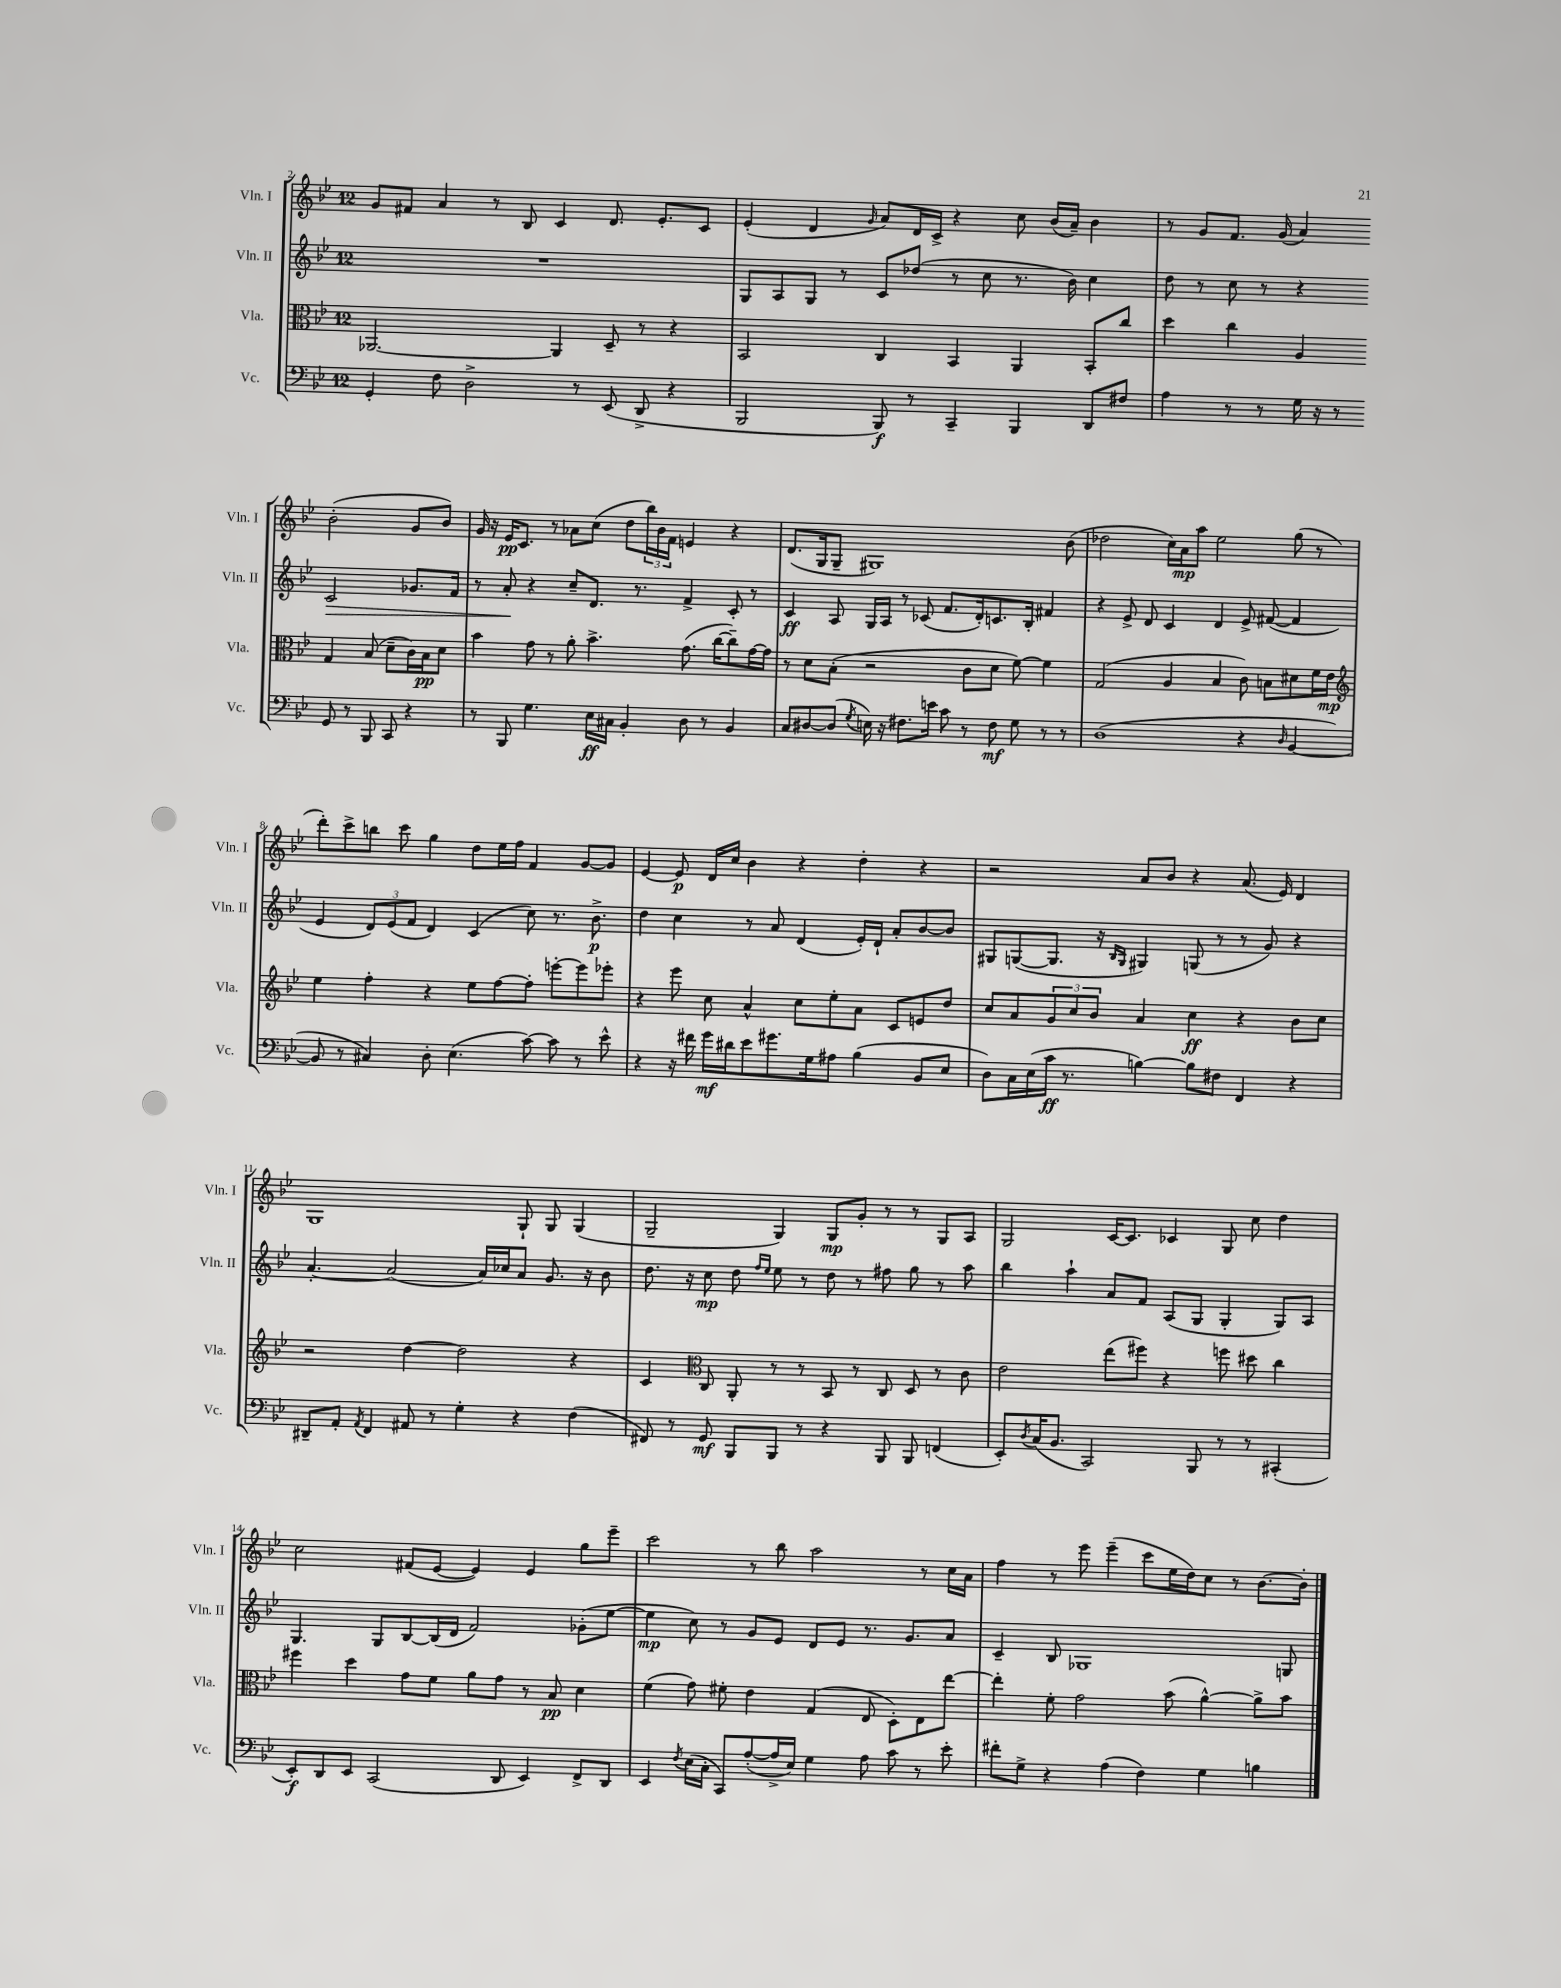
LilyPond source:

<<
\new StaffGroup <<
\new Staff = "s0" \with { instrumentName = "Vln. I" shortInstrumentName = "Vln. I" } {
    \clef treble \key bes \major \once \override Staff.TimeSignature.style = #'single-digit \time 12/8
    g'8 fis'8 a'4 r8 bes8 c'4 d'8. ees'8.-. c'8 |
    ees'4-.( d'4 \grace { g'16 } a'8) d'16 c'16-> r4 c''8 bes'16( a'16--) bes'4 |
    r8 g'8 f'8. g'16( a'4) bes'2-.( g'8 bes'8) |
    g'16 r16 ees'16\pp c'8. r8 aes'8 c''8( d''8 \tuplet 3/2 { bes''16) bes'16 f'16 } e'4 r4 |
    d'8.( g16 g8-- gis1) bes'8( |
    des''2 c''16) a'16\mp a''8 ees''2 g''8( r8 |
    d'''8-.) c'''8-> b''8 c'''8 g''4 d''8 ees''16 f''16 f'4 g'8~ g'8 |
    ees'4~ ees'8\p d'16 c''16 bes'4 r4 d''4-. r4 |
    r2 a'8 bes'8 r4 a'8.( ees'16) d'4 |
    g1 g8-! g8 g4( |
    g2-- g4) g8\mp g'8-. r8 r8 g8 a8 |
    g2 c'16~ c'8. ces'4 g8 c''8 d''4 |
    c''2 fis'8( ees'8~ ees'4) ees'4 g''8 ees'''8-- |
    c'''2 r8 bes''8 a''2 r8 c''16 a'16 |
    f''4 r8 ees'''8 ees'''4--( c'''8 ees''16 d''16) c''8 r8 bes'8.~ bes'16-. \bar "|." |
}
\new Staff = "s1" \with { instrumentName = "Vln. II" shortInstrumentName = "Vln. II" } {
    \clef treble \key bes \major \once \override Staff.TimeSignature.style = #'single-digit \time 12/8
    R1. |
    g8 a8 g8 r8 c'8 des''8( r8 c''8 r8. bes'16) c''4 |
    d''8 r8 c''8 r8 r4 c'2\> ges'8. f'16 |
    r8 a'8-.\! r4 c''8-- d'8. r8. f'4-> c'8-. r8 |
    c'4\ff a8 g16 a16 r8 ces'8( f'8. d'16-.) c'8. bes16-. fis'4 |
    r4 ees'8-> d'8 c'4 d'4 ees'8-> fis'8~( fis'4 |
    ees'4 \tuplet 3/2 { d'8) ees'8( f'8 } d'4) c'4( c''8) r8. bes'8.->\p |
    d''4 c''4 r8 a'8 d'4( ees'16-.) d'16-! a'8-. bes'8~ bes'8 |
    gis8 g8~( g8. r16 \grace { bes16 g16 } gis4) g8( r8 r8 g'8) r4 |
    a'4.~-. a'2( a'16) ces''16 a'8 g'8. r16 bes'8 |
    d''8. r16 c''8\mp d''8 \grace { f''16 ees''16 } ees''8 r8 d''8 r8 fis''8 g''8 r8 a''8 |
    bes''4 a''4-! a'8 f'8 a8( g8 g4-. g8) a8 |
    g4. g8 bes8~ bes16( d'16 f'2) ges'8-.( ees''8~ |
    ees''4\mp c''8) r8 g'8 ees'8 d'8 ees'8 r8. g'8. a'8 |
    c'4-- bes8 ges1 g8 \bar "|." |
}
\new Staff = "s2" \with { instrumentName = "Vla." shortInstrumentName = "Vla." } {
    \clef alto \key bes \major \once \override Staff.TimeSignature.style = #'single-digit \time 12/8
    aes,2.~ aes,4 d8-- r8 r4 |
    bes,2 c4 bes,4 a,4 bes,8-. c''8 |
    d''4 c''4 a4 g4 bes8( d'8-- c'16) bes16\pp d'8 |
    bes'4 g'8 r8 a'8-. bes'4.-> g'8.( c''16~ c''8--) g'16~ g'16 |
    r8 d'8 bes8-.( r2 c'8 d'8 f'8~) f'4 |
    g2( a4 bes4 c'8) b8 dis'8 f'16 ees'16\mp |
    \clef treble ees''4 f''4-. r4 ees''8 f''8~ f''8-. e'''8~-. e'''8 ees'''8-. |
    r4 ees'''8 c''8 a'4-^ c''8 ees''8-. a'8 c'8 e'8 d''8 |
    c''8 a'8 \tuplet 3/2 { g'8 c''8 bes'8 } a'4 c''4\ff r4 bes'8 c''8 |
    r2 d''4~ d''2 r4 |
    c'4 \clef alto c8 a,8-. r8 r8 bes,8 r8 c8 d8 r8 c'8 |
    ees'2 ees''8( fis''8) r4 f''8 dis''8 c''4 |
    fis''4 d''4 g'8 f'8 a'8 g'8 r8 bes8\pp d'4 |
    f'4( g'8) fis'8-. ees'4 g4( ees8 d8-.) ees8 ees''8~ |
    ees''4-. f'8-. g'2 bes'8( a'4~-^) a'8-> bes'8 \bar "|." |
}
\new Staff = "s3" \with { instrumentName = "Vc." shortInstrumentName = "Vc." } {
    \clef bass \key bes \major \once \override Staff.TimeSignature.style = #'single-digit \time 12/8
    g,4-. f8 d2-> r8 ees,8( d,8-> r4 |
    bes,,2 bes,,8\f) r8 c,4-- bes,,4 d,8 fis8 |
    a4 r8 r8 g16 r16 r8 g,8 r8 bes,,8 c,8 r4 |
    r8 bes,,8 g4. ees16\ff cis16 bes,4-. d8 r8 bes,4 |
    c8 dis8~ dis8( \acciaccatura { g8 } e16) r16 fis8. e'16 c'8 r8 fis8\mf g8 r8 r8 |
    d1( r4 \grace { d16 } bes,4~ |
    bes,8 r8 cis4) d8-. ees4.( c'8~) c'8 r8 ees'8-^ |
    r4 r16 fis'16 g'16\mf dis'16 ees'8 gis'8. g16 ais8 bes4( bes,8 ees8 |
    d8) c16 ees16( c'16\ff r8. b4~) b8 fis8 f,4 r4 |
    dis,8-- a,8-. \acciaccatura { a,8 } f,4 ais,8 r8 g4-. r4 f4( |
    fis,8) r8 g,8\mf bes,,8 bes,,8 r8 r4 bes,,8 bes,,8 f,4( |
    ees,8-.) \acciaccatura { d8 } c16( bes,8. c,2) bes,,8 r8 r8 cis,4-.( |
    ees,8-.\f) d,8 ees,8 c,2( d,8 ees,4) f,8-> d,8 |
    ees,4 \acciaccatura { f8 } ees16( c16-. c,8) a8~-.( a16-> ees16) g4 a8 c'8 r8 ees'8-. |
    fis'8-. g8-> r4 a4( f4) g4 b4 \bar "|." |
}
>>
>>
\layout { \context { \Score currentBarNumber = #2 } }
